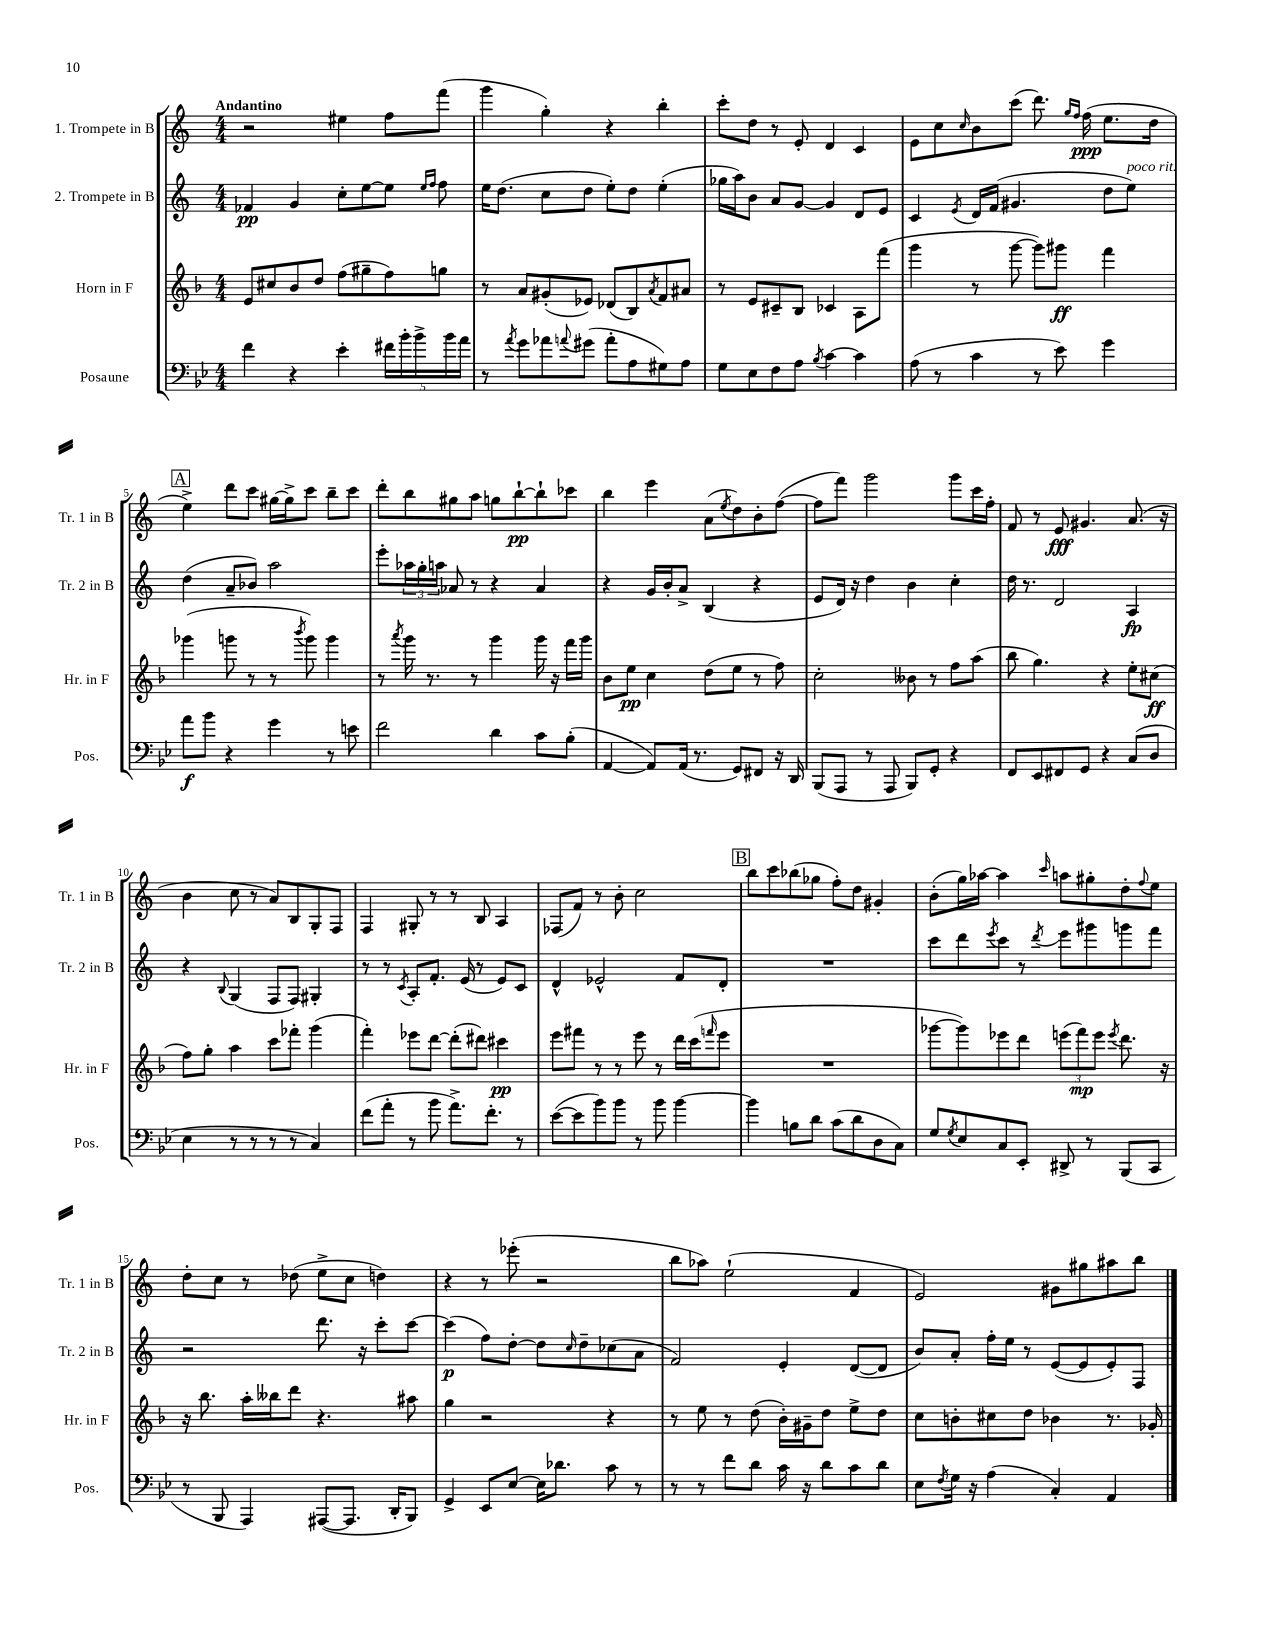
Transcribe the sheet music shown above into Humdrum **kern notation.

**kern	**kern	**kern	**kern
*staff4	*staff3	*staff2	*staff1
*clefF4	*clefG2	*clefG2	*clefG2
*k[b-e-]	*k[b-]	*k[]	*k[]
*M4/4	*M4/4	*M4/4	*M4/4
4f	8e	4f-	2r
.	8cc#	.	.
4r	8b-	4g	.
.	8dd	.	.
4e-'	(8ff	8cc'	4ee#
.	8gg#~	[8ee	.
20f#	8ff)	8ee]	8ff
20b-'	.	.	.
20b-^	.	.	.
.	.	16qqee	.
.	.	16qqff	.
.	8gg	8ff	(8fff
20b-	.	.	.
20a	.	.	.
=	=	=	=
8r	8r	16ee	4ggg
.	.	(8.dd	.
8qa	.	.	.
8g	8a	.	.
8a-	(8g#'	8cc	4gg')
8qqa	.	.	.
(8g#	8e-)	8dd	.
8a'	(8d-	8ee')	4r
8A	8B-)	8dd	.
.	8qa	.	.
8G#)	8f	(4ee'	4bb'
8A	8a#	.	.
=	=	=	=
8G	8r	16gg-	8ccc'
.	.	16aa)	.
8E-	8e	8b	8dd
8F	8c#~	8a	8r
8A	8B-	[8g	8e'
8qB-	.	.	.
[4c	4c-	4g]	4d
4c]	8A	8d	4c
.	(8fff	8e	.
=	=	=	=
(8A	4ggg	4c	8e
8r	.	.	8cc
.	.	8qe	16qqcc
4c	8r	16d	8b
.	.	(16f	.
.	[8ggg	4.g#	(8ccc
8r	8ggg])	.	8.ddd)
8e-)	8ggg#	.	.
.	.	.	16qqgg
.	.	.	16qqff
.	.	.	(16ff
4g	4fff	8dd	8.ee
.	.	8ee)	.
.	.	.	16dd
=	=	=	=
8a	(4ggg-	(4dd	4ee^)
8b-	.	.	.
4r	8ggg	8a~	8ddd
.	8r	8b-)	8ccc
4g	8r	2aa	[16gg#
.	.	.	16gg#^]
.	8qbbb-	.	.
.	8ggg)	.	8ccc
8r	4ggg	.	8bb~
8e	.	.	8ccc
=	=	=	=
2f	8r	8eee'	8ddd'
.	8qaaa	.	.
.	16ggg	24aa-	8bb
.	.	24gg'	.
.	8.r	.	.
.	.	24aa	.
.	.	8a-	8gg#
.	8r	8r	8aa
4d	4ggg	4r	8gg
.	.	.	[8bb`
8c	16ggg	4a-	8bb`]
.	16r	.	.
(8B-'	16fff	.	8ccc-
.	16ggg	.	.
=	=	=	=
[4AA	8b-	4r	4bb
.	8ee	.	.
8AA])	4cc	16g	4eee
.	.	16b'	.
(16AA	.	8a^	.
8.r	.	.	.
.	(8dd	(4B	(8a
.	.	.	8qee
8GG)	8ee	.	8dd)
8FF#	8r	4r	8b'
16r	8ff)	.	([8ff
16DD	.	.	.
=	=	=	=
(8BBB-	2cc'	8e	8ff]
8AAA	.	16d)	8fff)
.	.	16r	.
8r	.	4dd	2ggg
8AAA	.	.	.
8BBB-)	8b--	4b	.
8GG'	8r	.	.
4r	8ff	4cc'	8ggg
.	(8aa	.	16ccc
.	.	.	16ff'
=	=	=	=
8FF	8bb-	16dd	8f
.	.	8.r	.
8EE-	4.gg)	.	8r
8FF#	.	2d	8e
8GG	.	.	4.g#
4r	4r	.	.
(8C	8ee'	4A	(8.a
8D	(8cc#	.	.
.	.	.	16r
=	=	=	=
4E-	8ff)	4r	4b
.	8gg'	.	.
.	.	8qqB	.
8r	4aa	(4G	8cc
8r	.	.	8r
8r	8ccc	8F	8a)
8r	8fff-'	8F)	8B
4C)	(4ggg	4G#'	8G'
.	.	.	8F
=	=	=	=
(8f	4fff')	8r	4F
8a'	.	8r	.
.	.	8qc	.
8r	8eee-	8A'	8G#'
8b-	[8ddd	8.f'	8r
8.a^)	(8ddd']	.	8r
.	.	(16e	.
.	8ddd#)	8r	8B
8.f'	.	.	.
.	4ccc#	8e)	4A
8r	.	8c	.
=	=	=	=
([8e-	8eee	4d^^	(8F-
8e-]	8fff#	.	8f)
8b-)	8r	2e-^^	8r
8b-	8r	.	8b'
8r	8eee	.	2cc
8b-	8r	.	.
[4b-	16ddd	8f	.
.	(16ccc	.	.
.	16qqfff	.	.
.	8eee	8d'	.
=	=	=	=
4b-]	1r	1r	8bb
.	.	.	8ccc
8B	.	.	(8bb-
8d	.	.	8gg-
(8c	.	.	8ff')
8d	.	.	8dd
8D	.	.	4g#'
8C)	.	.	.
=	=	=	=
8G	[8ggg-	8ccc	(8b'
8qG	.	.	.
8E-	8ggg-])	8ddd	16gg)
.	.	.	[16aa-
.	.	8qeee	.
8C	8eee-	8ccc	4aa-]
8EE-'	8ddd	8r	.
.	.	8qddd	16qqccc
8DD#^	(12eee	8eee	8aa
.	12fff)	.	.
8r	.	8ggg#	8gg#'
.	12eee	.	.
.	8qeee	.	.
(8BBB-	8.ddd	8ggg	8dd'
.	.	.	8qqff
8CC	.	8fff	8ee
.	16r	.	.
=	=	=	=
8r	16r	2r	8dd'
.	8.bb-	.	.
8BBB-	.	.	8cc
4AAA)	16aa'	.	8r
.	16bb--	.	.
.	8ddd	.	(8dd-
([8AAA#	4.r	8.ddd	8ee^
8.AAA#]	.	.	8cc
.	.	16r	.
.	.	8ccc'	4dd)
16DD'	.	.	.
8BBB-)	8aa#	[8ccc	.
=	=	=	=
4GG^	4gg	(4ccc]	4r
8EE-	2r	8ff)	8r
[8E-	.	[8dd'	(8eee-'
16E-]	.	8dd]	2r
8.d-	.	.	.
.	.	16qqcc	.
.	.	8dd~	.
8c	4r	(8cc-	.
8r	.	8a	.
=	=	=	=
8r	8r	2f)	8bb
8r	8ee	.	8aa-)
8f	8r	.	(2ee`
8d	(8dd	.	.
16c	16b-')	4e'	.
16r	16g#~	.	.
8d	8dd	.	.
8c	8ee^	([8d	4f
8d	8dd	8d]	.
=	=	=	=
8E-	8cc	8b)	2e)
8qF	.	.	.
16G	8b'	8a'	.
16r	.	.	.
(4A	8cc#	16ff'	.
.	.	16ee	.
.	8dd	8r	.
4C')	4b-	([8e	8g#
.	.	8e]	8gg#
4AA	8.r	8e')	8aa#
.	.	8F	8bb
.	16g-'	.	.
==	==	==	==
*-	*-	*-	*-
